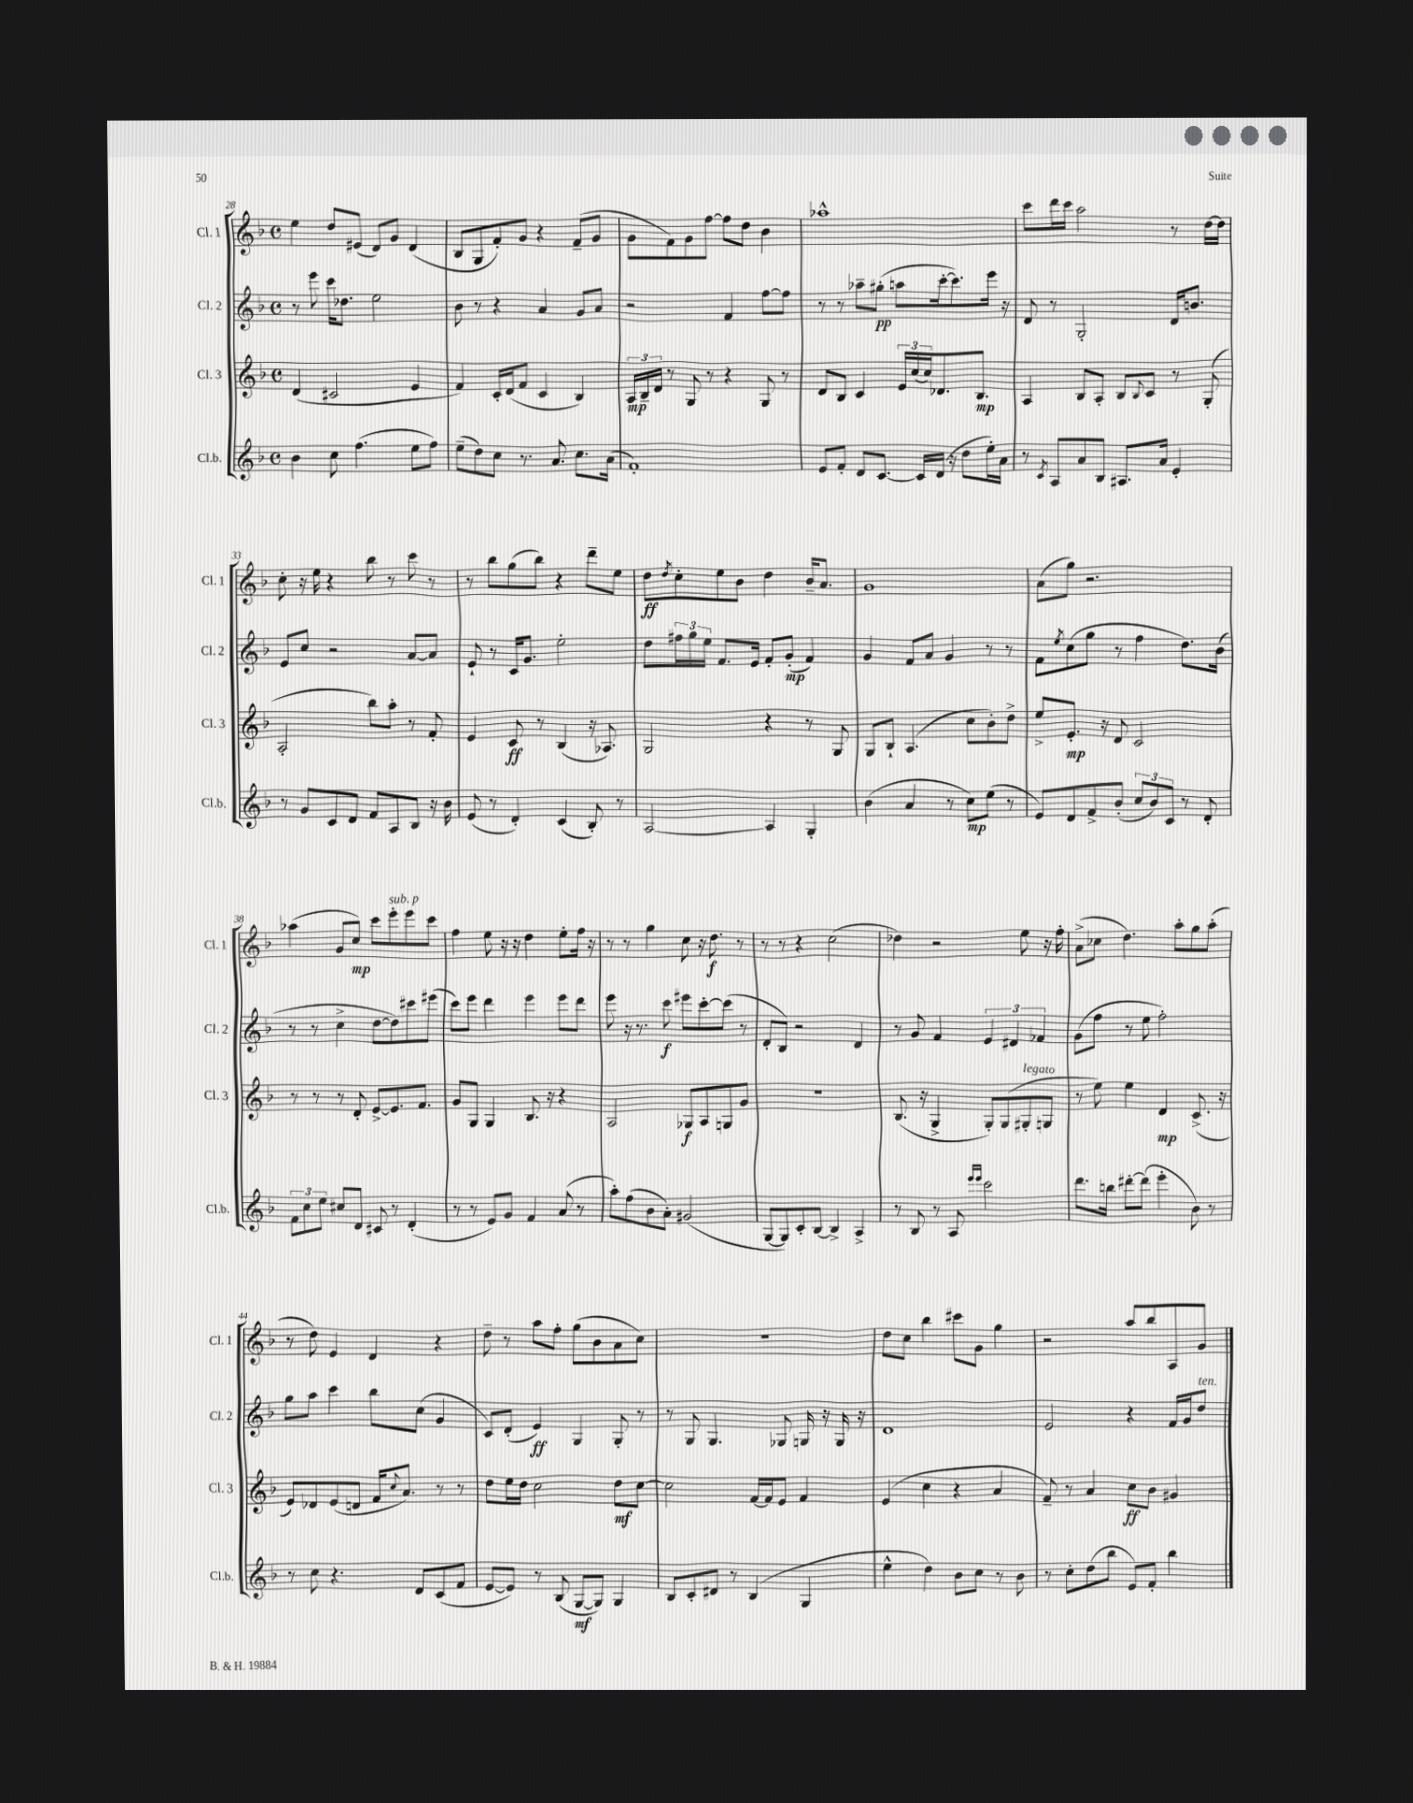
<<
\new StaffGroup <<
\new Staff = "s0" \with { instrumentName = "Cl. 1" shortInstrumentName = "Cl. 1" } {
    \clef treble \key f \major \defaultTimeSignature \time 4/4
    e''4 d''8 eis'8( d'8) g'8 d'4( |
    bes8 g8 f'8-.) g'8 r4 f'8--( g'8 |
    g'8 f'8) g'8 f''8~ f''8 d''8 bes'4 |
    aes''1-^ |
    c'''8 d'''16 c'''16 a''2 r8 d''16~ d''16 |
    c''8-. r16 e''16 r4 bes''8 r8 c'''8 r8 |
    r8 bes''8 g''8( bes''8) r4 d'''8-- e''8 |
    d''8\ff \acciaccatura { d''8 } c''8-. e''8 bes'8 d''4 bes'16-- a'8. |
    g'1 |
    a'8( g''8) r2. |
    aes''4( g'8 c''8\mp) c'''8 e'''8-.^\markup { \italic "sub. p" } e'''8 c'''8 |
    f''4 e''8 r16 r16 d''4 e''8-. f''16 r16 |
    r8 r8 g''4 c''8 r16 d''8.\f r8 |
    r8 r8 r4 c''2( |
    des''4) r2 e''8 r16 f''16-. |
    a'8->( ces''8 d''4.) a''8-. g''8 a''8-.( |
    r8 d''8) e'4 d'4 r4 |
    d''8-- r8 a''8 f''8-. g''8( bes'8 a'8 c''8) |
    R1 |
    d''8 c''8 bes''4 cis'''8 g'8 g''4 |
    r2 a''8 bes''8 a8 g'8 \bar "|." |
}
\new Staff = "s1" \with { instrumentName = "Cl. 2" shortInstrumentName = "Cl. 2" } {
    \clef treble \key f \major \defaultTimeSignature \time 4/4
    r8 e'''8 c'''16 des''8. e''2 |
    bes'8 r8 r4 a'4 g'8 a'8 |
    r2 f'4 f''8~ f''8 |
    r8 r8 aes''8-- gis''8-.\pp( a''8 c'''16~-. c'''8.) e'''16 r16 |
    d'8 r8 g2-. d'16 b'8. |
    e'8 c''8 r2 a'8~ a'8 |
    e'8-! r8 c'16 g'8. e''2-. |
    d''8 \tuplet 3/2 { fis''16 g''16 e''16 } f'8. e'16 f'8-. g'8-.\mp( f'4) |
    g'4 f'8 a'8 g'4 r8 r8 |
    f'8 \acciaccatura { e''8 } c''8( g''8 r8 f''4 d''8.) bes'16( |
    r8 r8 c''4-> d''8~ d''8) cis'''8 eis'''8( |
    c'''8) e'''8 d'''4 e'''4 e'''8 d'''8 |
    e'''8 r16 r8. c'''8\f eis'''8 c'''8~-. c'''8( r8 |
    d'8-. bes8) r2 d'4 |
    r8 g'8 f'4 \tuplet 3/2 { e'4 dis'4 fes'4 } |
    g'8( f''8 r8 e''8 f''2-.) |
    g''8 a''8 c'''4 bes''8 c''8( g'4 |
    c'8) d'8-.( e'4\ff) g4 g8-. r8 |
    r8 g8 g4. ges8 g16 r16 g16 r16 |
    d'1 |
    e'2 r4 f'16 g'16 d''8^\markup { \italic "ten." } \bar "|." |
}
\new Staff = "s2" \with { instrumentName = "Cl. 3" shortInstrumentName = "Cl. 3" } {
    \clef treble \key f \major \defaultTimeSignature \time 4/4
    d'4( cis'2 e'4 |
    f'4) c'16-. d'16( f'8 c'4 bes4) |
    \tuplet 3/2 { a16\mp bes16-- d'16 } r8 g8 r8 r4 g8 r8 |
    d'8 bes8 c'4 \tuplet 3/2 { e'16 c''16( c''16) } des'8. bes8.\mp |
    a4 bes8 a8-. bes8 \appoggiatura { bes8 } c'8 r8 g8-.( |
    a2-. bes''8) a''8-. r8 f'8-. |
    e'4 c'8\ff r8 bes4( r16 aes8.) |
    g2 r4 r8 g8 |
    g8 bes8-! a4.( c''8 bes'8-.) d''8-> |
    e''8-> e'8.-.\mp r16 d'8 c'2 |
    r8 r8 r8 d'8-. e'8~-> e'8. f'8. |
    g'8 g8 g4 bes8. r16 r4 |
    a2 ges8\f a8 g8 g'8 |
    r1 |
    bes8.( r16 g4-> g8-.) g8( gis8-.^\markup { \italic "legato" } g8 |
    r8 e''8) e''4 d'4\mp c'8.->( r16 |
    e'8) des'8 e'8( d'8 f'16 \appoggiatura { c''8 } a'8.) r8 r8 |
    d''8 e''16 d''16 c''2 d''8\mf c''8~ |
    c''2 f'16~ f'16 e'8 f'4 |
    e'4( c''4 r4 a'4 |
    f'8--) r8 a'4 c''8\ff bes'8 gis'4 \bar "|." |
}
\new Staff = "s3" \with { instrumentName = "Cl.b." shortInstrumentName = "Cl.b." } {
    \clef treble \key f \major \defaultTimeSignature \time 4/4
    bes'4 c''8 f''4.( e''8 f''8) |
    e''8--( d''8) c''8 r8. a'8. c''8. a'16( |
    f'1-.) |
    e'8 f'8-. d'8 c'8.~ c'16 d'16( r16 d''8 e''16-.) a'16 |
    r8 \acciaccatura { c'8 } a8 a'8 bes8 ais8. a'16 e'4-. |
    r8 g'8 c'8 d'8 f'8 a8 bes8 r16 bes'16 |
    e'8( r8 d'4-.) c'4( bes8-.) r8 |
    a2~ a4 g4-. |
    bes'4( a'4 r8 c''8\mp) e''8( r8 |
    e'8) d'8 f'8-> bes'8-.( \tuplet 3/2 { c''8 bes'8) c'8 } r8 d'8-. |
    \tuplet 3/2 { f'8 c''8 e''8 } cis''8 d'8 cis'8 r8 d'4-.( |
    r8 r8 e'8) g'8 f'4 a'8( r8 |
    a''8-.) f''8( bes'8 a'8-.) gis'2( |
    g8~ g8) c'8-. bes8~ bes4-> a4-> |
    r8 bes8 r8 a8 \grace { e'''16 e'''16 } c'''2 |
    d'''8. b''16 dis'''8~-. dis'''8( e'''4-. bes'8) r8 |
    r8 c''8 r4. d'8 c'8( f'8 |
    e'8~ e'8) r8 bes8( g8~\mf g8) g4 |
    bes8 c'8-. dis'8 r8 bes4( g4 |
    e''4-^ d''4) bes'8 c''8 r8 bes'8 |
    r8 c''8-. d''8( bes''8 e'8) f'8-. bes''4 \bar "|." |
}
>>
>>
\layout { \context { \Score currentBarNumber = #28 } }
